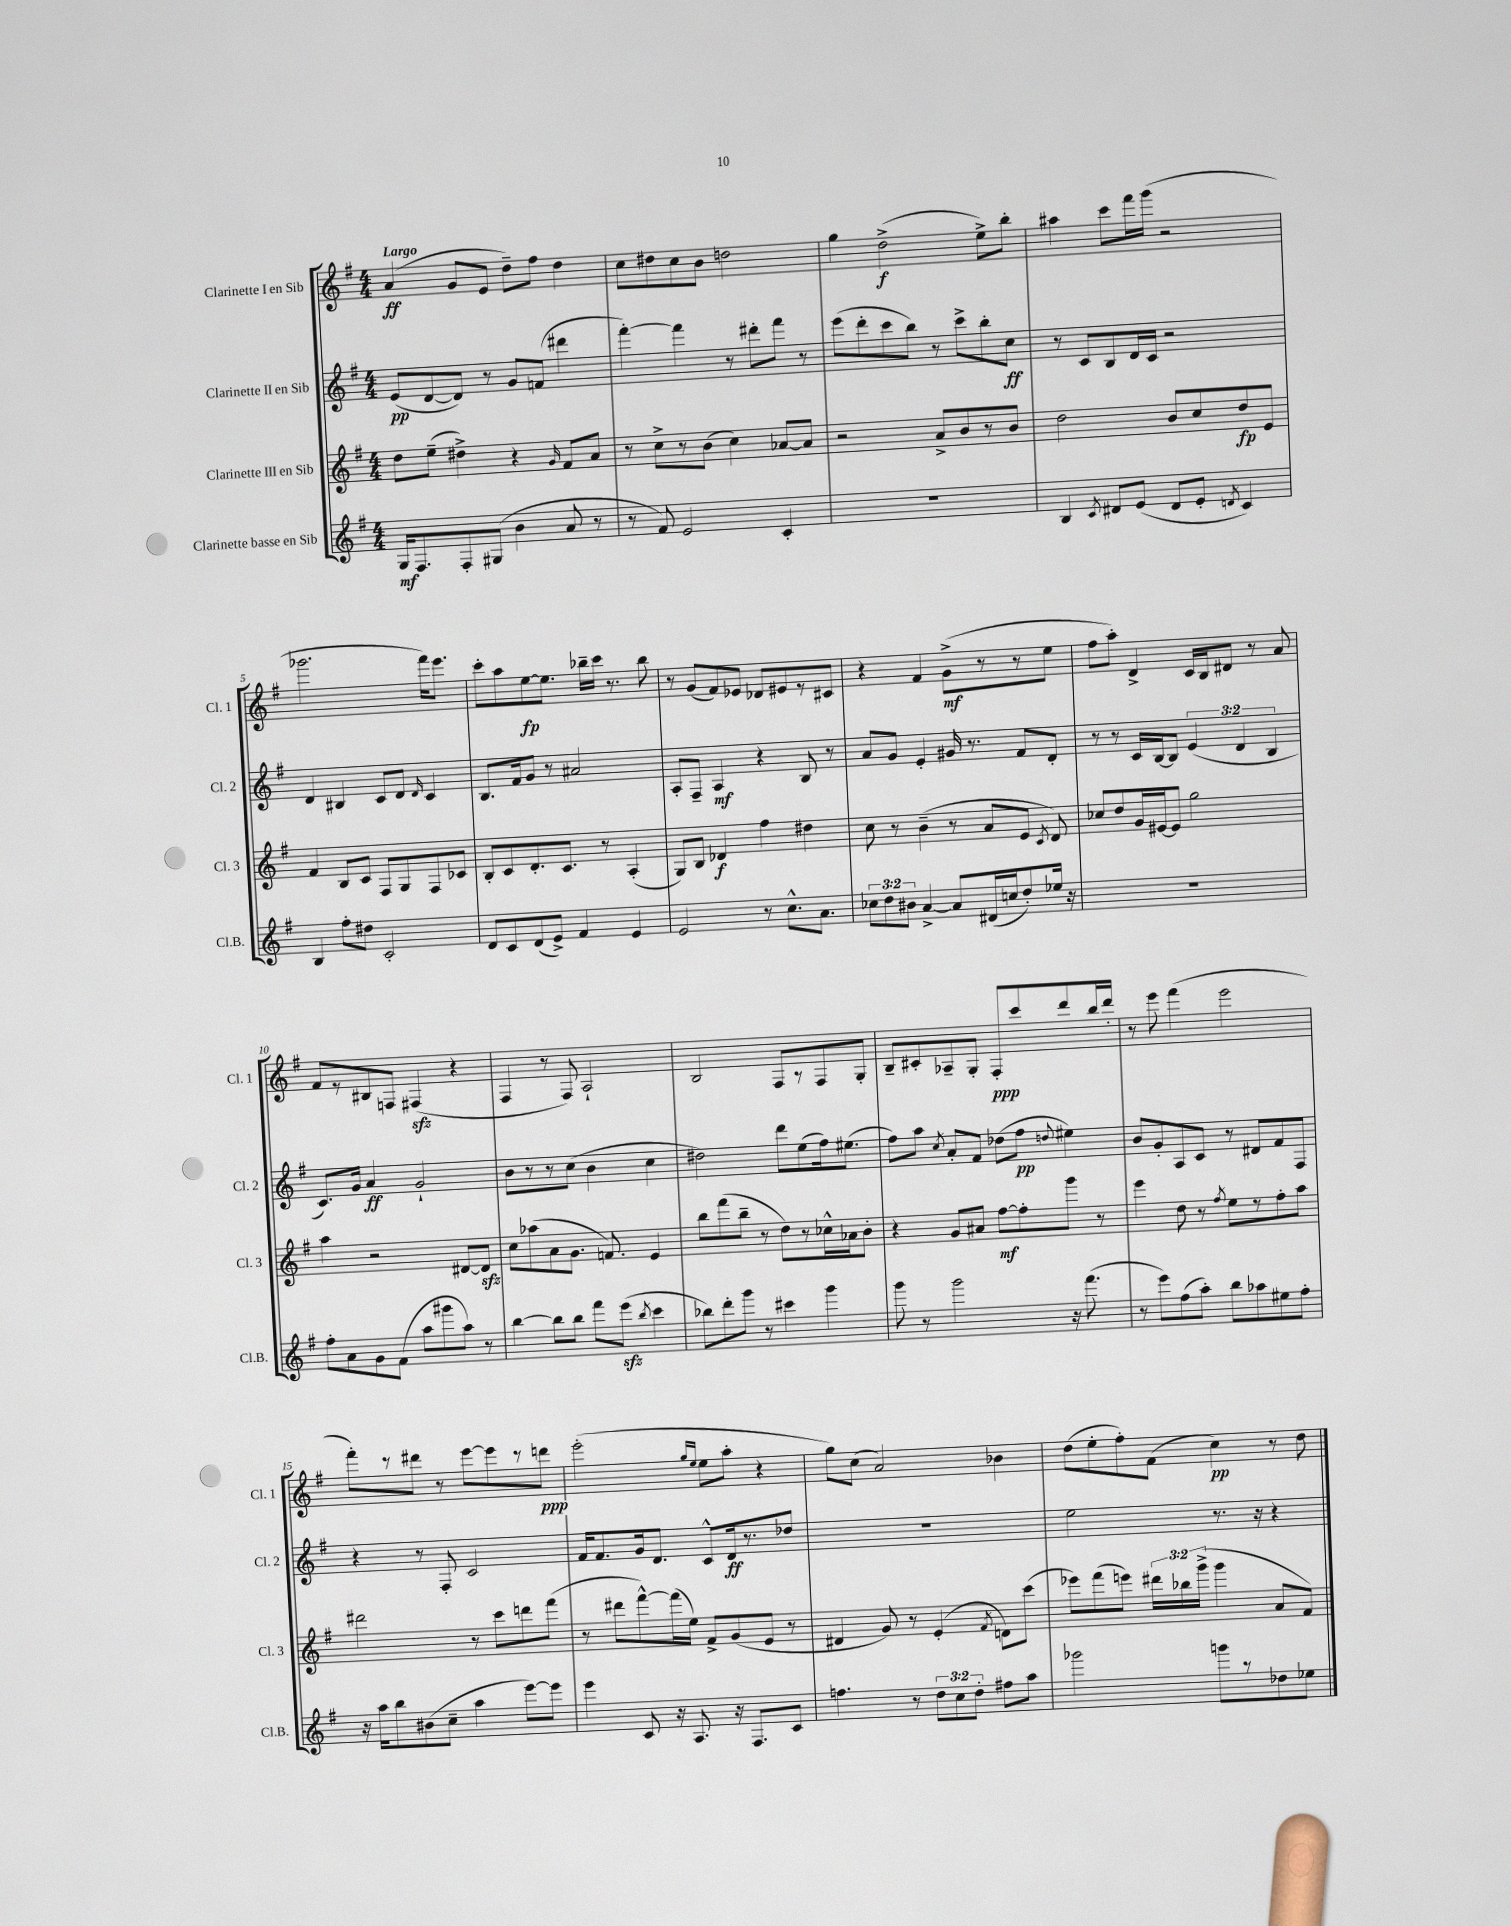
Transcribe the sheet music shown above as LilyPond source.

<<
\new StaffGroup <<
\new Staff = "s0" \with { instrumentName = "Clarinette I en Sib" shortInstrumentName = "Cl. 1" } {
    \clef treble \key g \major \numericTimeSignature \time 4/4 \tempo "Largo"
    \autoBeamOff a'4\ff( g'8[ e'8] d''8[--) fis''8] d''4 |
    c''8[ dis''8 c''8 b'8] d''2 |
    g''4 d''2->\f( e''8[->) b''8]-. |
    ais''4 c'''8[ fis'''16 g'''16]( r2 |
    ges'''2. fis'''16[) e'''8.] |
    c'''8[-. a''8 e''8~\fp e''8.] bes''16[-- c'''16] r8. bes''8 |
    r8 g'8[( fis'8) ees'8] des'8[ eis'8 r8 cis'8] |
    r4 fis'4 g'8[->\mf( r8 r8 e''8] |
    fis''8[ a''8]-.) d'4-> c'16[ b16 dis'8] r8 a'8 |
    fis'8[ r8 bis8 f8] fis4\sfz( r4 |
    fis4 r8 fis8) a2-! |
    b2 fis8[ r8 fis8 g8]-. |
    b8[-- cis'8-. aes8-- g8]-. fis8[-.\ppp c'''8 d'''8 b''16 d'''16]-. |
    r8 e'''8 fis'''4( e'''2 |
    fis'''8[-.) r8 dis'''8] r8 e'''8[~ e'''8 r8 d'''8]\ppp |
    e'''2-.( \grace { g''16[ e''16] } e''8[ a''8]-. r4 |
    g''8[) c''8]( a'2) bes'4 |
    d''8[( e''8-. fis''8-.) fis'8]( c''4\pp) r8 d''8 \bar "|." |
}
\new Staff = "s1" \with { instrumentName = "Clarinette II en Sib" shortInstrumentName = "Cl. 2" } {
    \clef treble \key g \major \numericTimeSignature \time 4/4 \override Staff.TupletNumber.text = #tuplet-number::calc-fraction-text
    \autoBeamOff e'8[\pp( d'8~ d'8]) r8 g'8[ f'8]( dis'''4 |
    fis'''4~-.) fis'''4 r8 dis'''8[-. fis'''8] r8 |
    e'''8[( d'''8-. c'''8 b''8]) r8 c'''8[-> b''8-. c''8]\ff |
    r8 c'8[ b8 d'16 c'16] r2 |
    d'4 bis4 c'8[ d'8] \grace { d'16 } c'4 |
    b8.[ fis'16 g'8] r8 ais'2 |
    a8[-. fis8]-- a4\mf r4 b8 r8 |
    a'8[ g'8] e'4-. gis'16 r8. fis'8[ d'8]-. |
    r8 r8 c'16[ b16~ b8] \tuplet 3/2 { e'4( d'4 b4 } |
    c'8.[) g'16] a'4\ff g'2-! |
    b'8[ r8 r8 c''8]( b'4 c''4 |
    dis''2) d'''8[ e''8( fis''16) eis''8.]( |
    fis''8[) a''8] \acciaccatura { c''8 } a'8[-. fis'8] des''8[( fis''8]\pp \appoggiatura { d''8 } eis''4) |
    b'8[ g'8-. a8 c'8] r8 dis'8[ fis'8 fis8] |
    r4 r8 fis8-. c'2 |
    fis'16[ fis'8. g'16 d'8.] c'8[-^ d'16\ff r8. des''8] |
    R1 |
    e''2 r8. r16 r4 \bar "|." |
}
\new Staff = "s2" \with { instrumentName = "Clarinette III en Sib" shortInstrumentName = "Cl. 3" } {
    \clef treble \key g \major \numericTimeSignature \time 4/4 \override Staff.TupletNumber.text = #tuplet-number::calc-fraction-text
    \autoBeamOff d''8[ e''8]--( dis''4->) r4 \grace { g'16 } fis'8[ a'8] |
    r8 c''8[-> r8 b'8]( c''4) aes'8[~ aes'8] |
    r2 a'8[-> b'8 r8 b'8] |
    d''2 b'8[ c''8 d''8\fp e'8] |
    fis'4 b8[ c'8] fis8[ g8 fis8 ces'8] |
    b8[-. c'8 d'8.-. c'8.] r8 a4-.( |
    g8[) b8] des'4\f fis''4 dis''4 |
    c''8 r8 b'4--( r8 a'8[ e'8] \acciaccatura { c'8 } d'8) |
    ces''8[ d''8 g'16 eis'16~ eis'8] g''2 |
    a''4 r2 dis'8[~ dis'8]\sfz |
    c''8[ aes''8( a'8 g'8.] f'8.) e'4 |
    b''8[ fis'''8( b''8]-- r8 d''8[) r8 ces''16-^ aes'16 b'8]-. |
    r4 g'8[ ais'8] fis''8[~\mf fis''8-. g'''8] r8 |
    e'''4 d''8 r8 \acciaccatura { fis''8 } e''8[ r8 fis''8-. a''8] |
    dis'''2 r8 c'''8[ d'''8 fis'''8]( |
    r8 dis'''8[ fis'''8~-^) fis'''16( e''16]) fis'8[-> g'8( e'8] r8 |
    dis'4 g'8) r8 e'4-.( \acciaccatura { fis'8 } d'8[) c'''8]( |
    ees'''8[) fis'''8( e'''8]) \tuplet 3/2 { dis'''16[ bes''16 g'''16]->( } g'''4 a'8[ fis'8]) \bar "|." |
}
\new Staff = "s3" \with { instrumentName = "Clarinette basse en Sib" shortInstrumentName = "Cl.B." } {
    \clef treble \key g \major \numericTimeSignature \time 4/4 \override Staff.TupletNumber.text = #tuplet-number::calc-fraction-text
    \autoBeamOff g16[\mf fis8. fis8-. gis8]( b'4 a'8 r8 |
    r8 fis'8) e'2 c'4-. |
    R1 |
    b4 \acciaccatura { c'8 } dis'8[ e'8]( dis'8[ e'8]-. \acciaccatura { d'8 } c'4) |
    b4 fis''8[-. dis''8] c'2-. |
    d'8[ c'8 d'8( e'8]->) fis'4 e'4 |
    e'2 r8 c''8.[-^ a'8.] |
    \tuplet 3/2 { ces''8[ d''8 bis'8] } a'4~-> a'8[ dis'16( c''16 d''8-.) ees''16] r16 |
    R1 |
    fis''8[-. a'8 g'8 fis'8]( a''8[ gis'''8 a''8]) r8 |
    b''4~ b''8[ b''8] fis'''8[ e'''8]\sfz( \acciaccatura { b''8 } c'''4 |
    bes''8[) d'''8-. g'''8] r8 cis'''4 g'''4 |
    g'''8 r8 g'''2 r16 fis'''8.( |
    r8 e'''8[) fis''8( a''8]-.) b''8[ aes''8 eis''8 fis''8]-. |
    r16 a''16[ b''8 bis'8( c''8]-- a''4 e'''8[~) e'''8] |
    e'''4 c'8 r16 a8. r16 fis8.[ c'8] |
    f''4. r8 \tuplet 3/2 { d''8[ c''8 d''8]-. } fis''8[ a''8] |
    ges'''2 g'''8[ r8 des''8 ees''8] \bar "|." |
}
>>
>>
